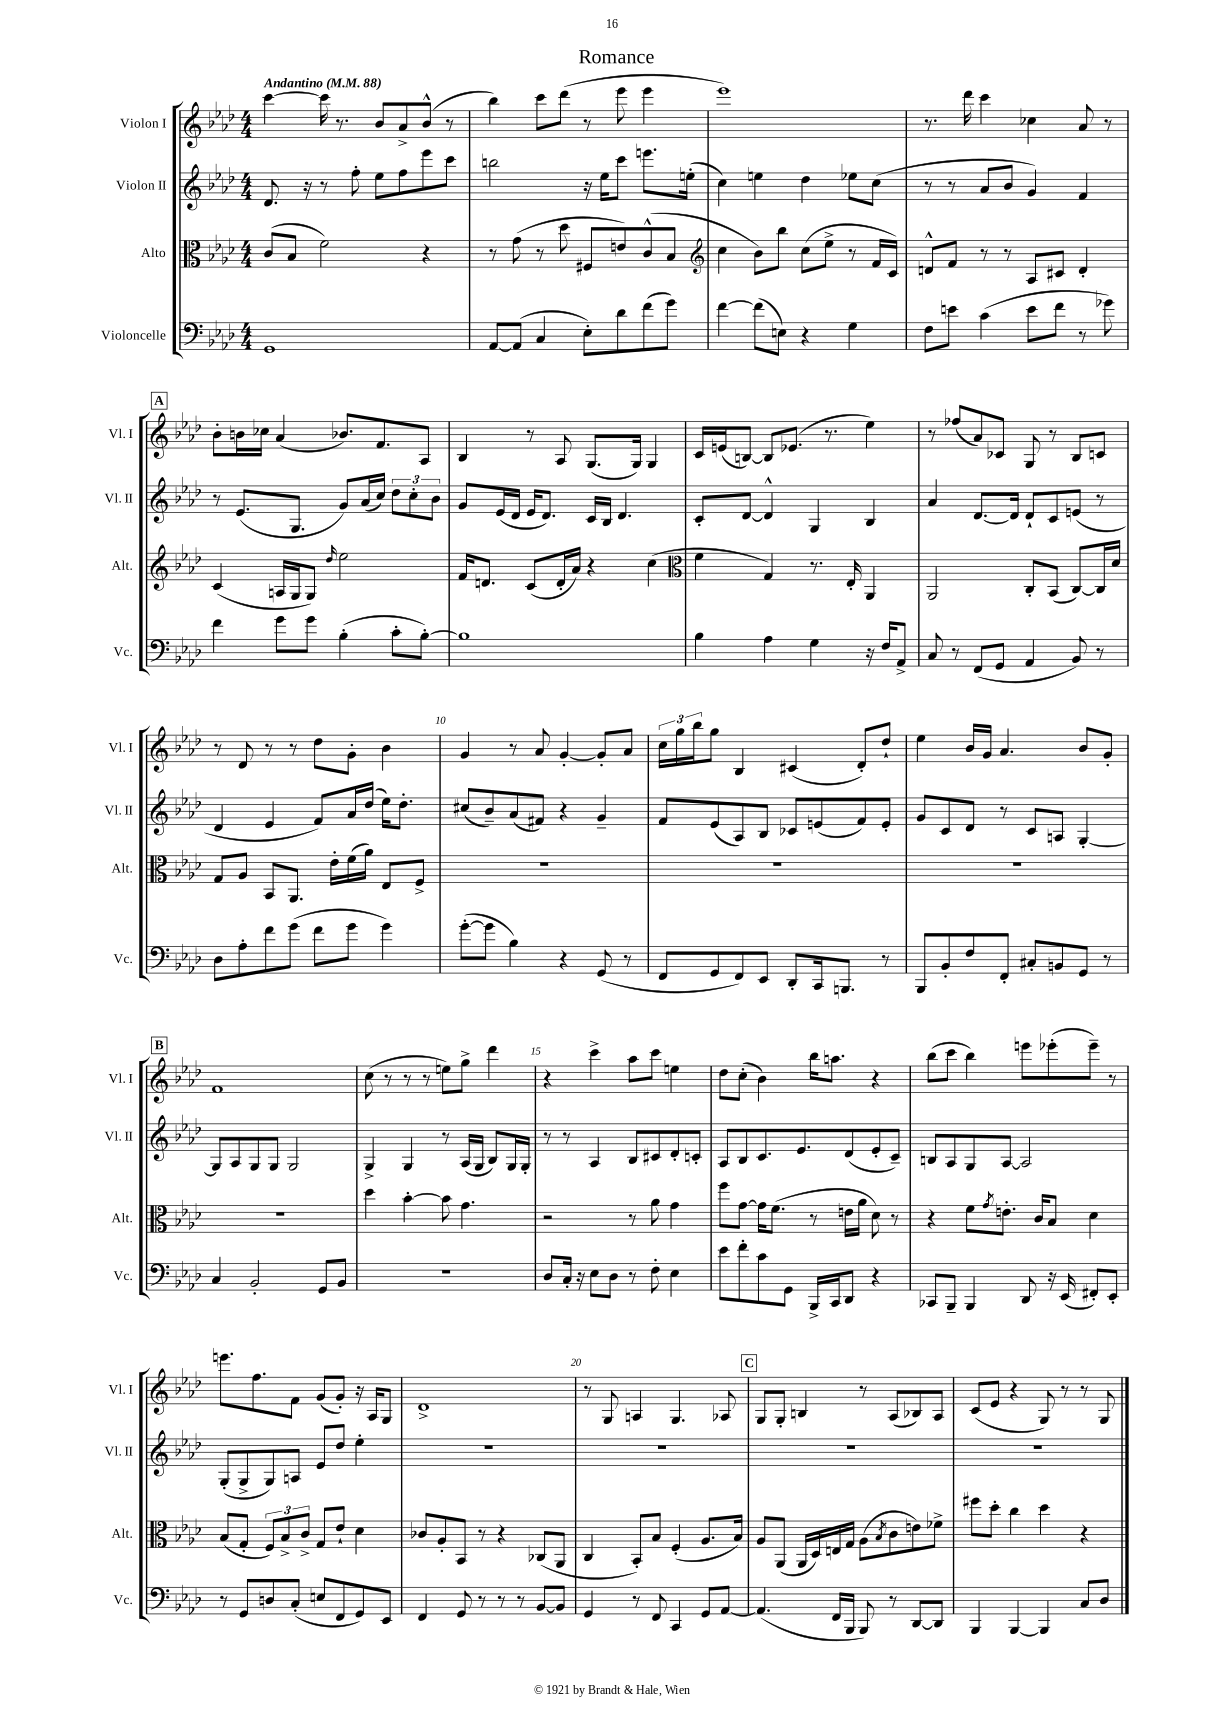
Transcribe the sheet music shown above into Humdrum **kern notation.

**kern	**kern	**kern	**kern
*staff4	*staff3	*staff2	*staff1
*clefF4	*clefC3	*clefG2	*clefG2
*k[b-e-a-d-]	*k[b-e-a-d-]	*k[b-e-a-d-]	*k[b-e-a-d-]
*M4/4	*M4/4	*M4/4	*M4/4
*MM88	*MM88	*MM88	*MM88
1GG	(8c	8.d-	[4ccc
.	8B-	.	.
.	.	16r	.
.	2f)	8r	16ccc]
.	.	.	8.r
.	.	8ff'	.
.	.	8ee-	8b-
.	.	8ff	8a-^
.	4r	8eee-	(8b-^^
.	.	8ccc	8r
=	=	=	=
[8AA-	8r	2bb	4bb-)
(8AA-]	(8g	.	.
4C	8r	.	8ccc
.	8dd-	.	(8ddd-
8E-')	8F#	16r	8r
.	.	16ee-	.
8d-	8e)	8ccc	8eee-
(8f	(8c^^	8.eee	4eee-
8g)	8B-	.	.
.	.	(16ee'	.
=	=	=	=
*	*clefG2	*	*
[4f	4cc	4cc)	1eee-)
(8f]	8b-)	4ee	.
8E)	8bb-	.	.
4r	(8cc	4dd-	.
.	8ee-^	.	.
4G	8r	8ee-	.
.	16f	(8cc	.
.	16c)	.	.
=	=	=	=
8F	8d^^	8r	8.r
8e	8f	8r	.
.	.	.	16ddd-
(4c	8r	8a-	4ccc
.	8r	8b-	.
8e	8A-	4g)	4cc-
8f	8c#	.	.
8r	4d'	4f	8a-
8g-)	.	.	8r
=	=	=	=
4f	(4c	8r	8b-'
.	.	(8.e-	16b
.	.	.	16cc-
8g	16A	.	(4a-
.	16G	8.G	.
8g	8G)	.	.
.	16qqdd-	.	.
(4B-'	2ee-	8g)	8.b-)
.	.	(16a-	.
.	.	16cc)	8.f
8c'	.	12dd-	.
.	.	12cc'	.
[8B-')	.	.	8A-
.	.	12b-	.
=	=	=	=
1B-]	16f	8g	4B-
.	8.d	.	.
.	.	(16e-	.
.	.	16d-	.
.	(8c	16e-	8r
.	.	8.d-)	.
.	16d'	.	8A-
.	16a-)	.	.
.	4r	16c	(8.G
.	.	16B-	.
.	.	4.d-	.
.	.	.	16G)
.	(4cc	.	4G
=	=	=	=
*	*clefC3	*	*
4B-	4f	8c'	16c
.	.	.	(16e
.	.	[8d-	[8B)
4A-	4G)	4d-^^]	8B]
.	.	.	(8.e-
4G	8.r	4G	.
.	.	.	8.r
.	16E-'	.	.
16r	4AA-	4B-	4ee-)
16F	.	.	.
8AA-^	.	.	.
=	=	=	=
8C	2AA-	4a-	8r
8r	.	.	(8ff-
(8FF	.	[8.d-	8a-)
8GG	.	.	8c-
.	.	16d-]	.
4AA-	8C'	8d-`	8G
.	(8BB-	8c	8r
8BB-)	[8C)	(8e	8B-
8r	16C]	8r	8c
.	16d-	.	.
=	=	=	=
8D-	8G	4d-	8r
8A-'	8A-	.	8d-
8f	8BB-	4e-	8r
(8g	8.AA-	.	8r
8f	.	8f)	8dd-
.	16e-'	.	.
8g	(16f	16a-	8g'
.	16a-)	(16dd-	.
4g)	8E-	16ee-)	4b-
.	.	8.dd-'	.
.	8F^	.	.
=	=	=	=
([8g'	1r	(8cc#	4g
8g]	.	8b-~)	.
4B-)	.	(8a-	8r
.	.	8f#)	8a-
4r	.	4r	[4g'
(8GG	.	4g~	8g']
8r	.	.	8a-
=	=	=	=
8FF	1r	8f	24cc
.	.	.	24gg
.	.	.	24bb-
8GG	.	(8e-	8gg
8FF)	.	8A-)	4B-
8EE-	.	8B-	.
8DD-'	.	8c-	(4c#
16CC	.	(8e	.
8.BBB	.	.	.
.	.	8f)	8d-')
8r	.	8e'	8dd-`
=	=	=	=
8BBB-	1r	8g	4ee-
8BB-'	.	8c	.
8F	.	8d-	16b-
.	.	.	16g
8FF'	.	8r	4.a-
8C#'	.	8c	.
8BB	.	8A	.
8GG	.	[4G'	8b-
8r	.	.	8g'
=	=	=	=
4C	1r	8G]	1f
.	.	8A-	.
2BB-'	.	8G	.
.	.	8G	.
.	.	2G	.
8GG	.	.	.
8BB-	.	.	.
=	=	=	=
1r	4dd-	4G^	(8cc
.	.	.	8r
.	[4b-'	4G	8r
.	.	.	8r
.	8b-]	8r	8ee)
.	4.g	(16A-	8gg^
.	.	16G	.
.	.	8B-)	4ddd-
.	.	16G	.
.	.	16G'	.
=	=	=	=
8D-	2r	8r	4r
16C'	.	8r	.
16r	.	.	.
8E-	.	4A-	4ccc^
8D-	.	.	.
8r	8r	8B-	8aa-
8F'	8a-	8c#	8ccc
4E-	4g	8d-'	4ee
.	.	8c'	.
=	=	=	=
8e-	8ff	8A-	8dd-
8f'	[8g	8B-	(8cc'
8c	16g]	8.c	4b-)
.	(8.f	.	.
8GG	.	.	.
.	.	8.e-	.
16BBB-^	8r	.	16bb-
16CC	.	.	8.aa
8DD-	16e	(8d-	.
.	16a-	.	.
4r	8d-)	8e-'	4r
.	8r	8c~)	.
=	=	=	=
8CC-	4r	8B	(8bb-
8BBB-~	.	8A-	8ccc
4BBB-	8f	8G	4bb-)
.	8qg	.	.
.	8.e'	[8A-	.
8DD-	.	2A-]	8eee
.	16c	.	.
16r	8B-	.	(8eee-'
(16EE-	.	.	.
8FF#')	4d-	.	8eee-~)
8EE-'	.	.	8r
=	=	=	=
8r	(8B-	(8G'	8.eee
8GG	8G'	8G^	.
.	.	.	8.ff
8D	12F)	8G)	.
.	12B-^	.	.
(8C'	.	8A	8f
.	12c^	.	.
8E	8G	8e-	(8g
8FF	8e-`	8dd-	8g')
8GG)	4d-	4ee-'	16r
.	.	.	16A-
8EE-	.	.	8G
=	=	=	=
4FF	8c-	1r	1d-^
.	8A-'	.	.
8GG	8BB-	.	.
8r	8r	.	.
8r	4r	.	.
8r	.	.	.
[8BB-	(8C-	.	.
8BB-]	8AA-	.	.
=	=	=	=
4GG	4C	1r	8r
.	.	.	8G
8r	8BB-')	.	4A
8FF	8B-	.	.
4CC	(4F'	.	4.G
8GG	8.A-	.	.
[8AA-	.	.	8A-
.	16B-)	.	.
=	=	=	=
(4.AA-]	8A-	1r	8G
.	(8AA-	.	8G'
.	16AA-	.	4B
.	16D-)	.	.
16FF	16E	.	.
16BBB-	16G	.	.
8BBB-)	(8A-	.	8r
.	8qB-	.	.
8r	8c	.	(8A-
[8DD-	8e)	.	8B-)
8DD-]	8f-^	.	8A-
=	=	=	=
4BBB-	8ff#	1r	(8c
.	8dd-'	.	8e-
[4BBB-	4cc	.	4r
4BBB-]	4dd-	.	8G)
.	.	.	8r
8C	4r	.	8r
8D-	.	.	8G
==	==	==	==
*-	*-	*-	*-
